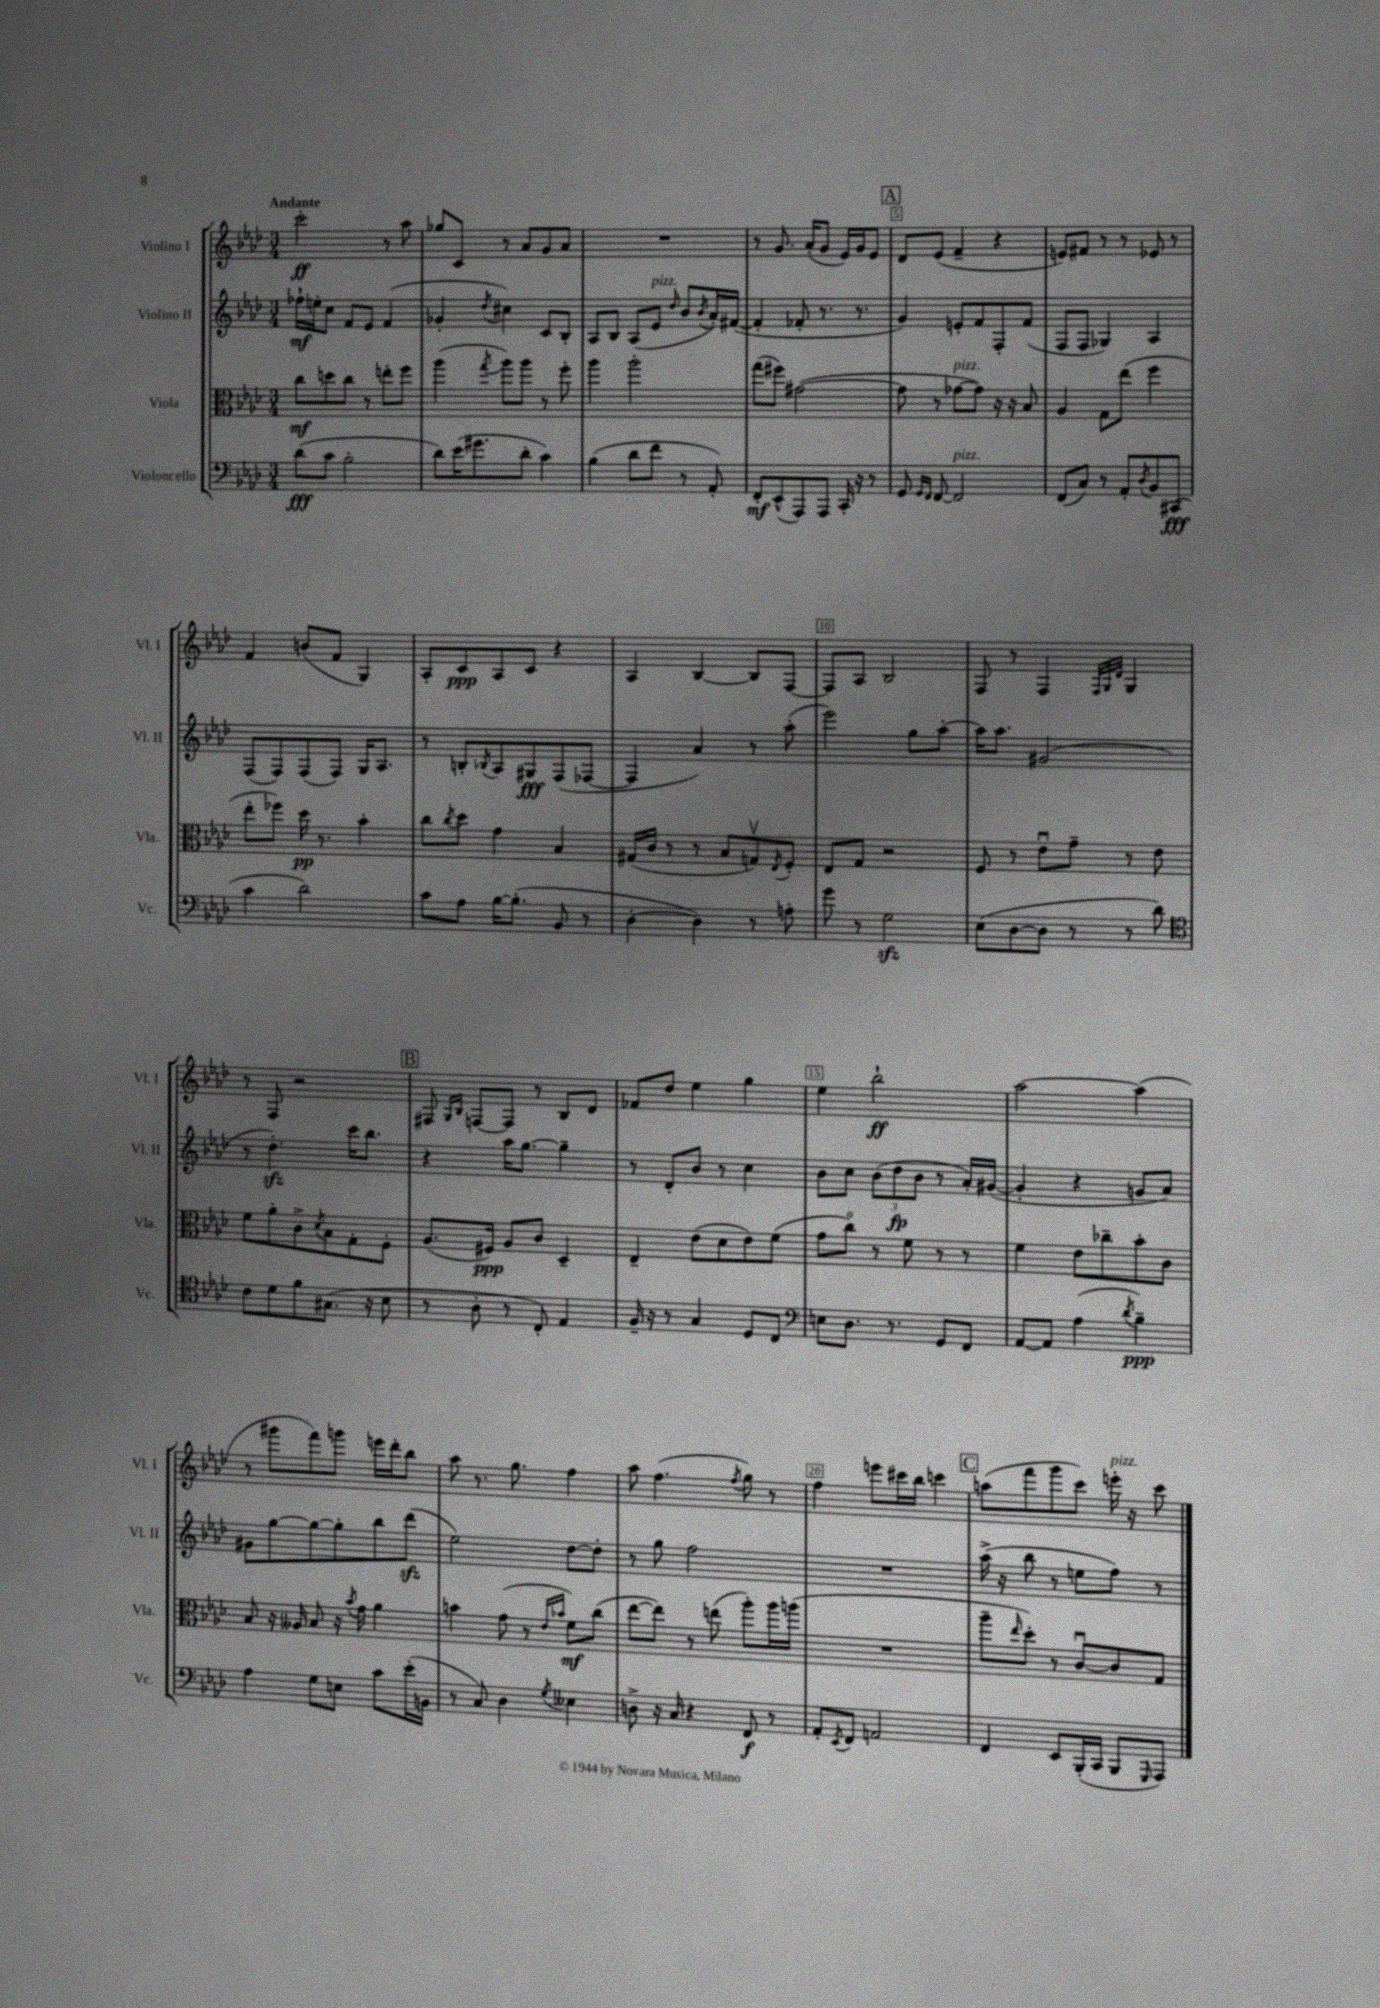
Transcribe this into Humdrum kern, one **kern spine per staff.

**kern	**kern	**kern	**kern
*staff4	*staff3	*staff2	*staff1
*clefF4	*clefC3	*clefG2	*clefG2
*k[b-e-a-d-]	*k[b-e-a-d-]	*k[b-e-a-d-]	*k[b-e-a-d-]
*M3/4	*M3/4	*M3/4	*M3/4
(8d-	8cc	16ff-`	2ccc'
.	.	16ee'	.
8c	8dd	8cc	.
2B-'	8cc	8f	.
.	8r	8e-	.
.	8ee'	(4f	8r
.	8ff	.	8aa-
=	=	=	=
8d-)	(4aa-	4g-'	8gg-
(16e-	.	.	8c
8.g#	.	.	.
.	8qgg	8qdd-	.
.	8aa-)	4cc#)	8r
8d-'	8aa-	.	8a-
4c)	8r	8c	8g
.	8ff'	8B-'	8a-
=	=	=	=
(4B-	4aa-	8A-	2.r
.	.	8B-	.
8d-	2aa-'	(8A-	.
8f	.	8e-	.
.	.	16qqdd-	.
8r	.	8b-	.
.	.	8qb-	.
8AA-')	.	16a-')	.
.	.	([16f#	.
=	=	=	=
8FF'	(8gg	4f#']	8r
(8EE-^^	8ff#)	.	8.g
8AAA-)	([2g#	8f-'	.
.	.	.	(16a-'
8AAA-	.	8.r	8g
16CC'	.	.	16e-)
16r	.	8.r	16g
8r	.	.	8e-
=	=	=	=
8GG	8g#]	4g)	8d-
16qqGG	.	.	.
16qqFF	.	.	.
[8FF	8r	.	(8e-
2FF]	[8g-	8e'	4f~
.	8g-])	8f	.
.	16r	8F'	4r
.	16r	.	.
.	8B-	(8f	.
=	=	=	=
(8FF	4A-	8F	8e)
8C)	.	8F	8f#
8r	8G	4G-)	8r
8AA-'	(8ee-	.	8r
8qD-	.	.	.
8BB-	4ff	4A-	8e-
(8CC#	.	.	8r
=	=	=	=
4c	8ee-'	(8F	4f
.	8ff-)	8F)	.
2d-)	16dd-	(8F	(8b
.	8.r	.	.
.	.	8F)	8f
.	4b-'	16G	4G)
.	.	8.A-	.
=	=	=	=
8c	8cc	8r	8A-'
.	8qcc	.	.
8A-	8dd-	8B'	8c
.	.	8qB-	.
[16B-	4g	8A-	8A-
(8.B-']	.	.	.
.	.	8G#	8c
8BB-	4B-	(8F	4r
8r	.	[8F-	.
=	=	=	=
[4D-'	(16G#	4F-]	4A-
.	16c	.	.
.	8r	.	.
4D-])	8r	4a-)	[4B-
.	8B-	.	.
8r	8Gv)	8r	8B-]
.	8qE-	.	.
8A'	8F'	(8aa-'	[8F
=	=	=	=
8g	8E-	2eee-)	8F]
8r	8G	.	8A-
2G	2r	.	2B-
.	.	8gg	.
.	.	[8aa-'	.
=	=	=	=
(8E-	8F	16aa-]	8F
.	.	8.aa-	.
[8D-	8r	.	8r
8D-]	8e-u	(2g#	4F
8r	8g~	.	.
.	.	.	32qqF
.	.	.	32qqG
.	.	.	32qqd-
8r	8r	.	4G
8d-)	8e-	.	.
=	=	=	=
*clefC4	*	*	*
8c	8f	8r	8r
8d-	8a-'	4.dd-')	8F
8f	8c^	.	2r
.	8qd-	.	.
(8.G#	8B-	.	.
.	8G'	16ccc	.
16r	.	8.bb-	.
8B-	8F'	.	.
=	=	=	=
8r	(8.A-	4r	8F#
.	.	.	16qqG
.	.	.	16qqB-
8A-'	.	.	[8F
.	16F#)	.	.
8r	8A-	16aa-	8F]
.	.	[8.gg	.
8C')	8c	.	8r
4E-	4D-~	4gg~]	8B-
.	.	.	8d-
=	=	=	=
16F~	4E-~	8r	8f-
16r	.	.	.
8r	.	8d-'	8dd-
4G	(8e-	8b-	4ee-
.	8d-	8r	.
8D-	8e-)	4cc	4gg
8C	(8f	.	.
=	=	=	=
*clefF4	*	*	*
8E	8g	8b-	4ee-
8.D-	8cco)	8cc	.
.	8r	(12b-	2bb-`
8.r	.	.	.
.	.	12dd-	.
.	8f	.	.
.	.	12b-	.
8GG	8r	8r	.
8FF	8r	16a-')	.
.	.	([16g#	.
=	=	=	=
[8AA-	4f	4g#']	[2aa-
8AA-]	.	.	.
(4A-	8e-	4r	.
.	8cc-~	.	.
8qd-	.	.	.
4B-~)	8b-'	8g	(4aa-]
.	8c	8a-)	.
=	=	=	=
4A-	8B-	8g#	8r
.	16r	[8gg	8ggg#
.	16A--	.	.
8G	8B-	8gg_	8fff)
8E	16r	8gg']	8ggg
.	8qb-	.	.
.	16g	.	.
8c	4a-	8bb-	16eee
.	.	.	16ddd-'
(16e-'	.	(8ddd-	8bb-
16BB	.	.	.
=	=	=	=
8r	4b	2ee-)	8aa-
8C)	.	.	8.r
4D-	(8g	.	.
.	.	.	8.gg
.	8r	.	.
.	16qqe-	.	.
8qG	16qqb-	.	.
4E--	8f)	[8dd-	4ff
.	(8cc	8dd-']	.
=	=	=	=
8D^	[8ee-	8r	8aa-
16r	8ee-])	8gg	(4.ff
16C	.	.	.
4r	8r	2ff	.
.	(8ee	.	.
.	.	.	8qff
8FF	8aa-')	.	8gg)
8r	16aa-	.	8r
.	(16aa	.	.
=	=	=	=
8AA-'	2.r	2.r	4ff
8qEE-	.	.	.
8FF	.	.	.
2AA	.	.	8eee
.	.	.	16ccc#
.	.	.	16bb-
.	.	.	4ccc
=	=	=	=
4FF	8aa-~	(16aa-^	(8aa
.	.	16r	.
.	16qqee-	.	.
.	8dd-')	8bb-	8fff
8EE-	8r	8r	8ggg
(16BBB-'	[8cu	8ee	8ccc)
16CC	.	.	.
8BBB-	8c]	8ff)	16eee'
.	.	.	16r
16qqGGG	.	.	.
8AAA-)	8G	8r	8ccc
==	==	==	==
*-	*-	*-	*-
